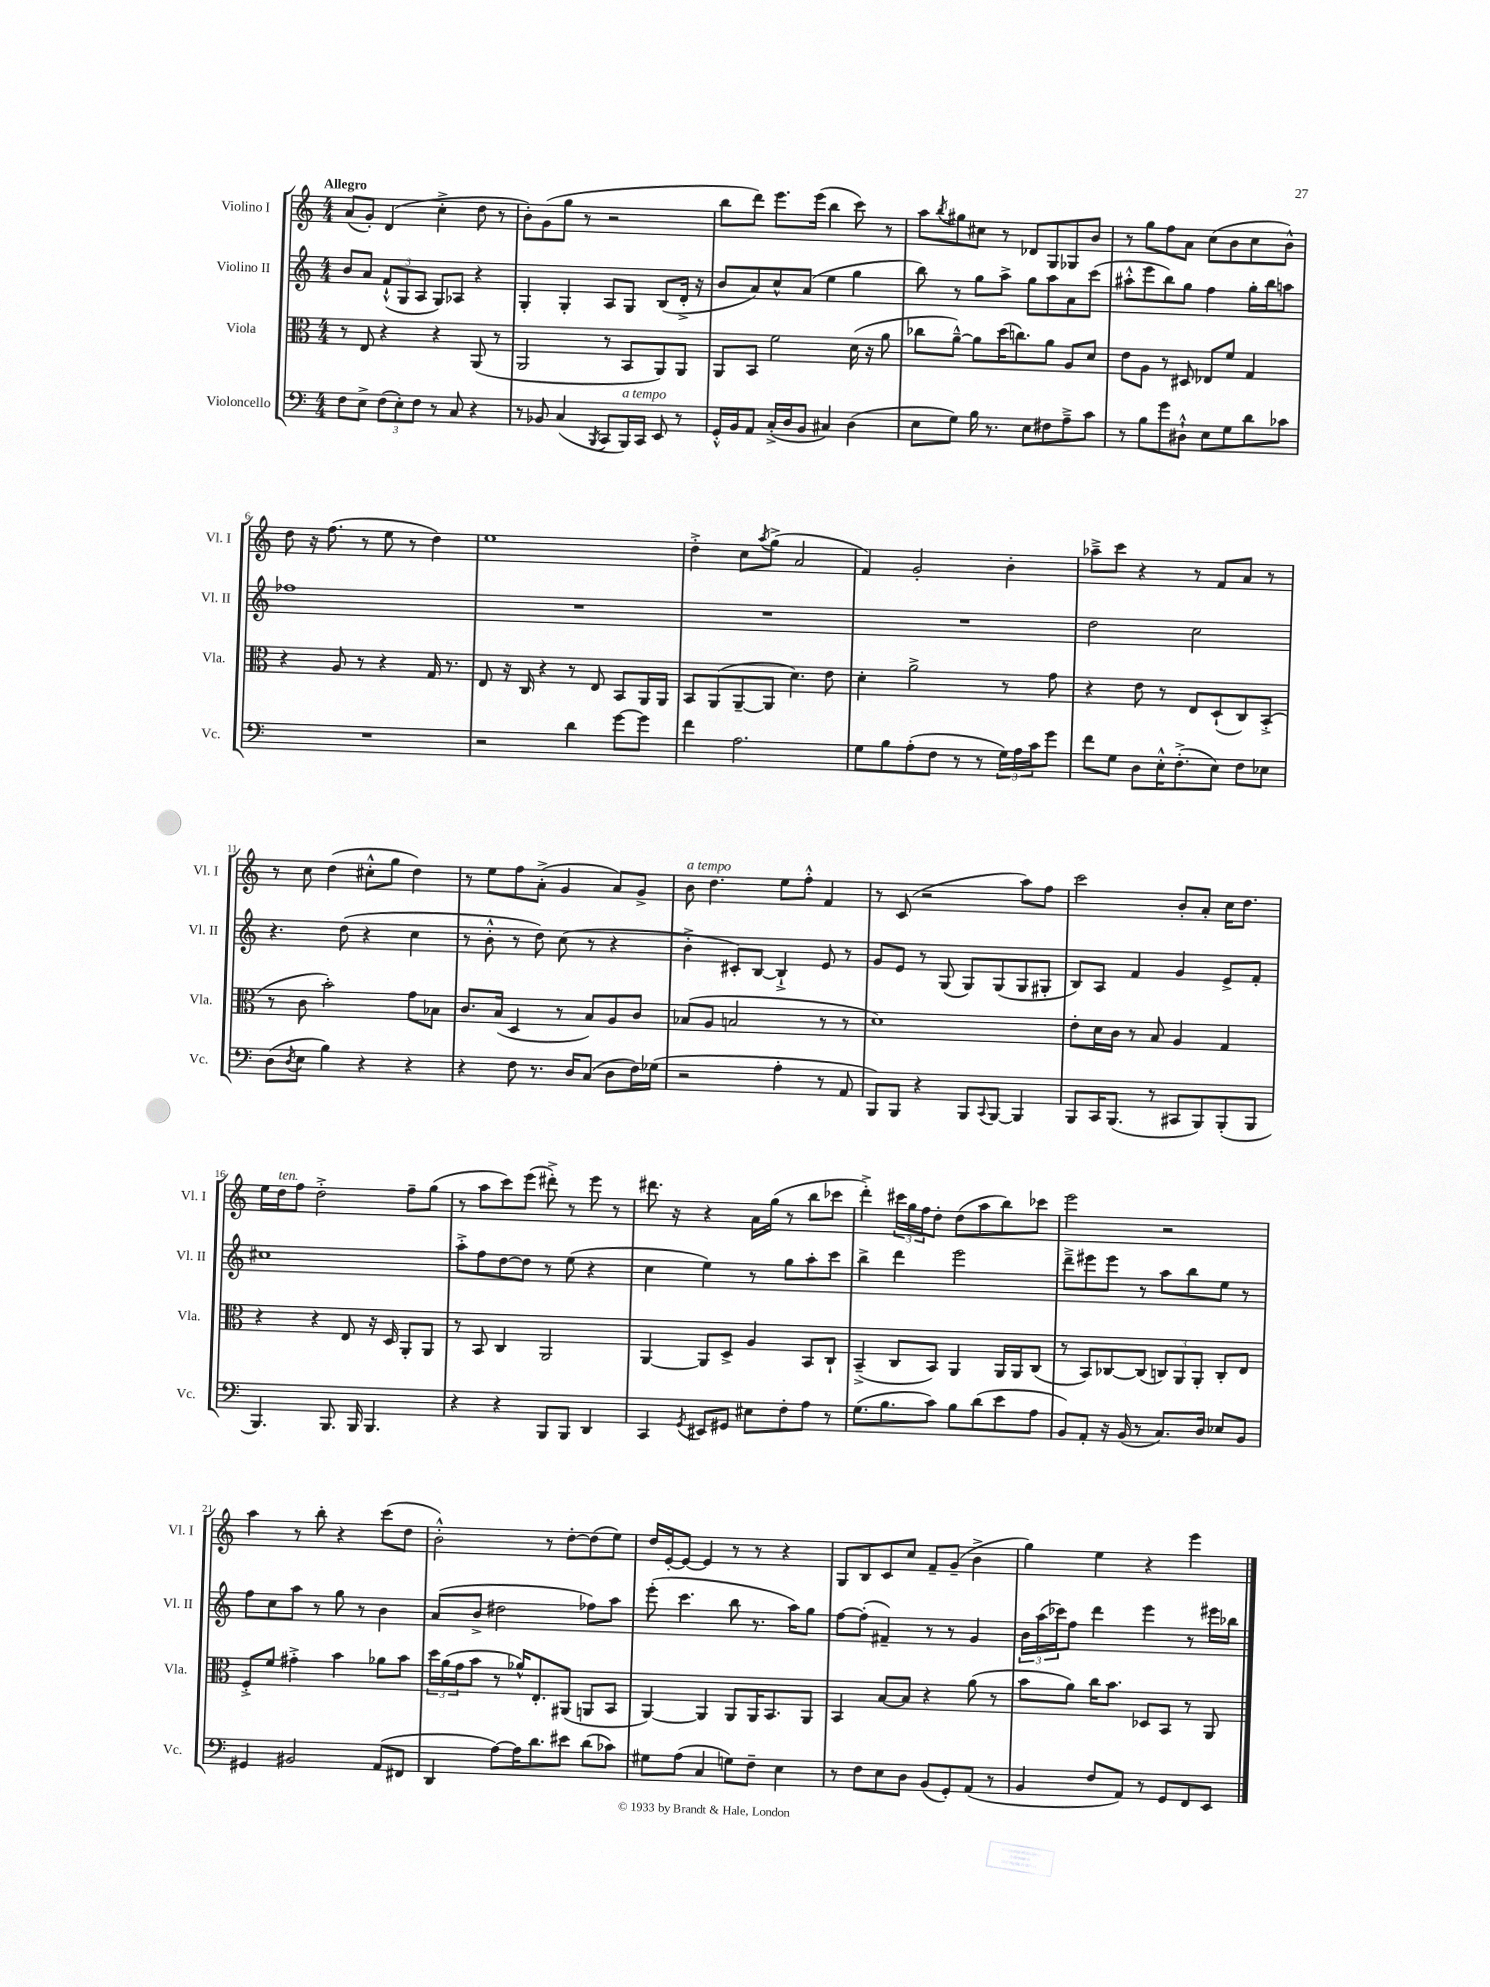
<<
\new StaffGroup <<
\new Staff = "s0" \with { instrumentName = "Violino I" shortInstrumentName = "Vl. I" } {
    \clef treble \key c \major \numericTimeSignature \time 4/4 \tempo "Allegro"
    a'8( g'8-.) d'4( c''4-.-> d''8 r8 |
    b'8-.) g'8( g''8 r8 r2 |
    b''8 d'''8) e'''8. e'''16( b''4 c'''8) r8 |
    a''8 \acciaccatura { b''8 } gis''8 cis''8 r8 des'8 g8 ges8 b'8 |
    r8 g''8 f''8 a'8 c''8( b'8 c''8 b'8-^) |
    d''8 r16 f''8.( r8 e''8 r8 d''4) |
    e''1 |
    d''4-.-> c''8 \acciaccatura { a''8 } g''8->( a'2 |
    f'4) g'2-. b'4-. |
    aes''8---> c'''8 r4 r8 f'8 a'8 r8 |
    r8 c''8 d''4( cis''8-.-^ g''8 d''4) |
    r8 e''8 f''8 a'8-.->( g'4 a'8) g'8-> |
    b'8^\markup { \italic "a tempo" } d''4. e''8 f''8-.-^ f'4 |
    r8 c'8( r2 a''8) f''8 |
    c'''2 b'8-. a'8-. c''16 d''8. |
    e''16 d''16^\markup { \italic "ten." } f''8 d''2-.-> f''8-- g''8( |
    r8 a''8 c'''8) e'''8( dis'''8-.->) r8 e'''8 r8 |
    dis'''8. r16 r4 a'16 g''16( r8 b''8 ces'''8 |
    d'''4-.->) \tuplet 3/2 { cis'''16 g''16 f''16 } d''8-. d''8( a''8 b''8) ces'''8 |
    e'''2 r2 |
    a''4 r8 b''8-. r4 c'''8( d''8 |
    b'2-.-^) r8 d''8~-. d''8( e''8) |
    d''16 e'16~-. e'8~ e'4 r8 r8 r4 |
    g8 b8 c'8 c''8 f'8-- g'8--( b'4-> |
    g''4) e''4 r4 e'''4 \bar "|." |
}
\new Staff = "s1" \with { instrumentName = "Violino II" shortInstrumentName = "Vl. II" } {
    \clef treble \key c \major \numericTimeSignature \time 4/4
    b'8 a'8 \tuplet 3/2 { f'8-!-^( g8 a8 } g8) aes8 r4 |
    g4-. g4-. a8 g8 b8( d'16-.-> r16 |
    b'8 a'8) c''8-^ a'8( e''4 g''4 |
    b''8) r8 g''8 a''8-> g''8 a''8 a'8 c'''8( |
    ais''8-.-^ e'''8 b''8) g''8 f''4 g''16-. b''16 a''8 |
    fes''1 |
    R1 |
    R1 |
    R1 |
    d''2 c''2 |
    r4. d''8( r4 c''4 |
    r8 b'8-.-^ r8 d''8) c''8( r8 r4 |
    b'4-.-> cis'8-.) b8~ b4-!-> e'8 r8 |
    g'8 e'8 r8 g8( g8) g8( g8 gis8-. |
    b8) a8 f'4 g'4 e'8-> f'8-. |
    cis''1 |
    a''8-.-> f''8 d''8~ d''8 r8 e''8( r4 |
    c''4 e''4) r8 g''8 a''8-. c'''8 |
    b''4-> d'''4 e'''2 |
    d'''8---> eis'''8 eis'''8 r8 a''8 b''8 e''8 r8 |
    f''8 c''8 a''8 r8 g''8 r8 b'4 |
    a'8( b'8-> dis''2 fes''8) a''8 |
    e'''8-.( c'''4. b''8 r8. a''16) g''8 |
    f''8~ f''8-.( fis'4--) r8 r8 g'4 |
    \tuplet 3/2 { b'16 a''16( ces'''16) } f''8 d'''4 e'''4 r8 eis'''16 bes''16 \bar "|." |
}
\new Staff = "s2" \with { instrumentName = "Viola" shortInstrumentName = "Vla." } {
    \clef alto \key c \major \numericTimeSignature \time 4/4
    r8 e8 r4 r4 a,8( r8 |
    a,2 r8 b,8 a,8) a,8 |
    a,8 b,8 f'2 d'16( r16 a'8 |
    ces''8 a'8~---^) a'8 d''16( c''8.) a'8 a8 d'8 |
    e'8 a8 r8 dis8 ees8 f'8 g4 |
    r4 a8 r8 r4 g16 r8. |
    e8 r16 c16 r4 r8 e8 b,8 a,16 a,16 |
    b,8 a,8( a,8~-- a,8 d'4.) e'8 |
    d'4-. a'2-> r8 g'8 |
    r4 e'8 r8 e8 d8-!( c8) b,8-.->( |
    r8 c'8 b'2-.) g'8 bes8 |
    c'8. b16( d4 r8 b8) a8 c'8 |
    bes8( a8 b2 r8 r8 |
    d'1) |
    e'8-. d'16 c'16 r8 b8 a4 g4 |
    r4 r4 e8 r16 d16 a,8-. a,8 |
    r8 b,8 c4 a,2 |
    a,4~ a,8 d8-> a4 b,8 c8-! |
    b,4--->( c8 b,8) a,4 a,16 a,16 c8( |
    r8 b,8) ces8~ ces8( \tuplet 3/2 { c8) a,8 a,8-. } c8-. e8 |
    f8-.-> f'8 gis'4-.-> b'4 aes'8 b'8 |
    \tuplet 3/2 { d''16 a'16( g'16 } b'8 r8 aes'16-^) e8.-. ais,8( a,8 b,8 |
    a,4~) a,4 a,8 a,16 b,8. a,8 |
    b,4 b8~ b8 r4 a'8( r8 |
    b'8 a'8) c''16 b'8. des8 b,8 r8 a,8 \bar "|." |
}
\new Staff = "s3" \with { instrumentName = "Violoncello" shortInstrumentName = "Vc." } {
    \clef bass \key c \major \numericTimeSignature \time 4/4
    f8 e8-> \tuplet 3/2 { f8( e8-.) f8 } r8 c8 r4 |
    r8 bes,8 c4( \acciaccatura { b,,8 } c,8 b,,16^\markup { \italic "a tempo" }) c,16 e,8 r8 |
    g,16-.-^ b,16 a,8 c16-.->( d16 b,8 cis4) d4( |
    e8 g8) b16 r8. e8 fis8 a8---> c'8 |
    r8 b8 g'8 dis8-!-^ e8 g8 d'8 ces'8 |
    R1 |
    r2 d'4 g'8~ g'8 |
    f'4 a2. |
    g8 b8 a8-.( f8 r8 r8 \tuplet 3/2 { g16) a16 c'16 } g'8 |
    f'8 g8 d8 e16-.-^ f8.-.->( e8) f8 ees8 |
    d8( \acciaccatura { d8 } e8 b4) r4 r4 |
    r4 f8 r8. d16 c8( d8 f16) ges16( |
    r2 a4-. r8 a,8 |
    b,,8) b,,8 r4 b,,8 \appoggiatura { c,8 } b,,8~ b,,4 |
    b,,8 c,16 b,,8.( r8 cis,8 b,,8) b,,8-.( b,,8 |
    b,,4.) b,,8. b,,16 b,,4. |
    r4 r4 b,,8 b,,8 d,4 |
    c,4 \acciaccatura { g,8 } eis,8 gis,8 eis8 f8-. a8 r8 |
    g8.( b8. c'8) b8 d'8( e'8 a8 |
    b,8) a,8-. r16 b,16( r8 c8.) d16 ees8 b,8 |
    gis,4 bis,2 a,8( fis,8 |
    d,4 a8~) a16 d'8. eis'8 d'8( ces'8) |
    gis8 a8( c4 g8) f8-- e4 |
    r8 f8 e8 d8 b,8( g,8-.) a,8( r8 |
    b,4 f8 a,8) r8 g,8 f,8 e,8 \bar "|." |
}
>>
>>
